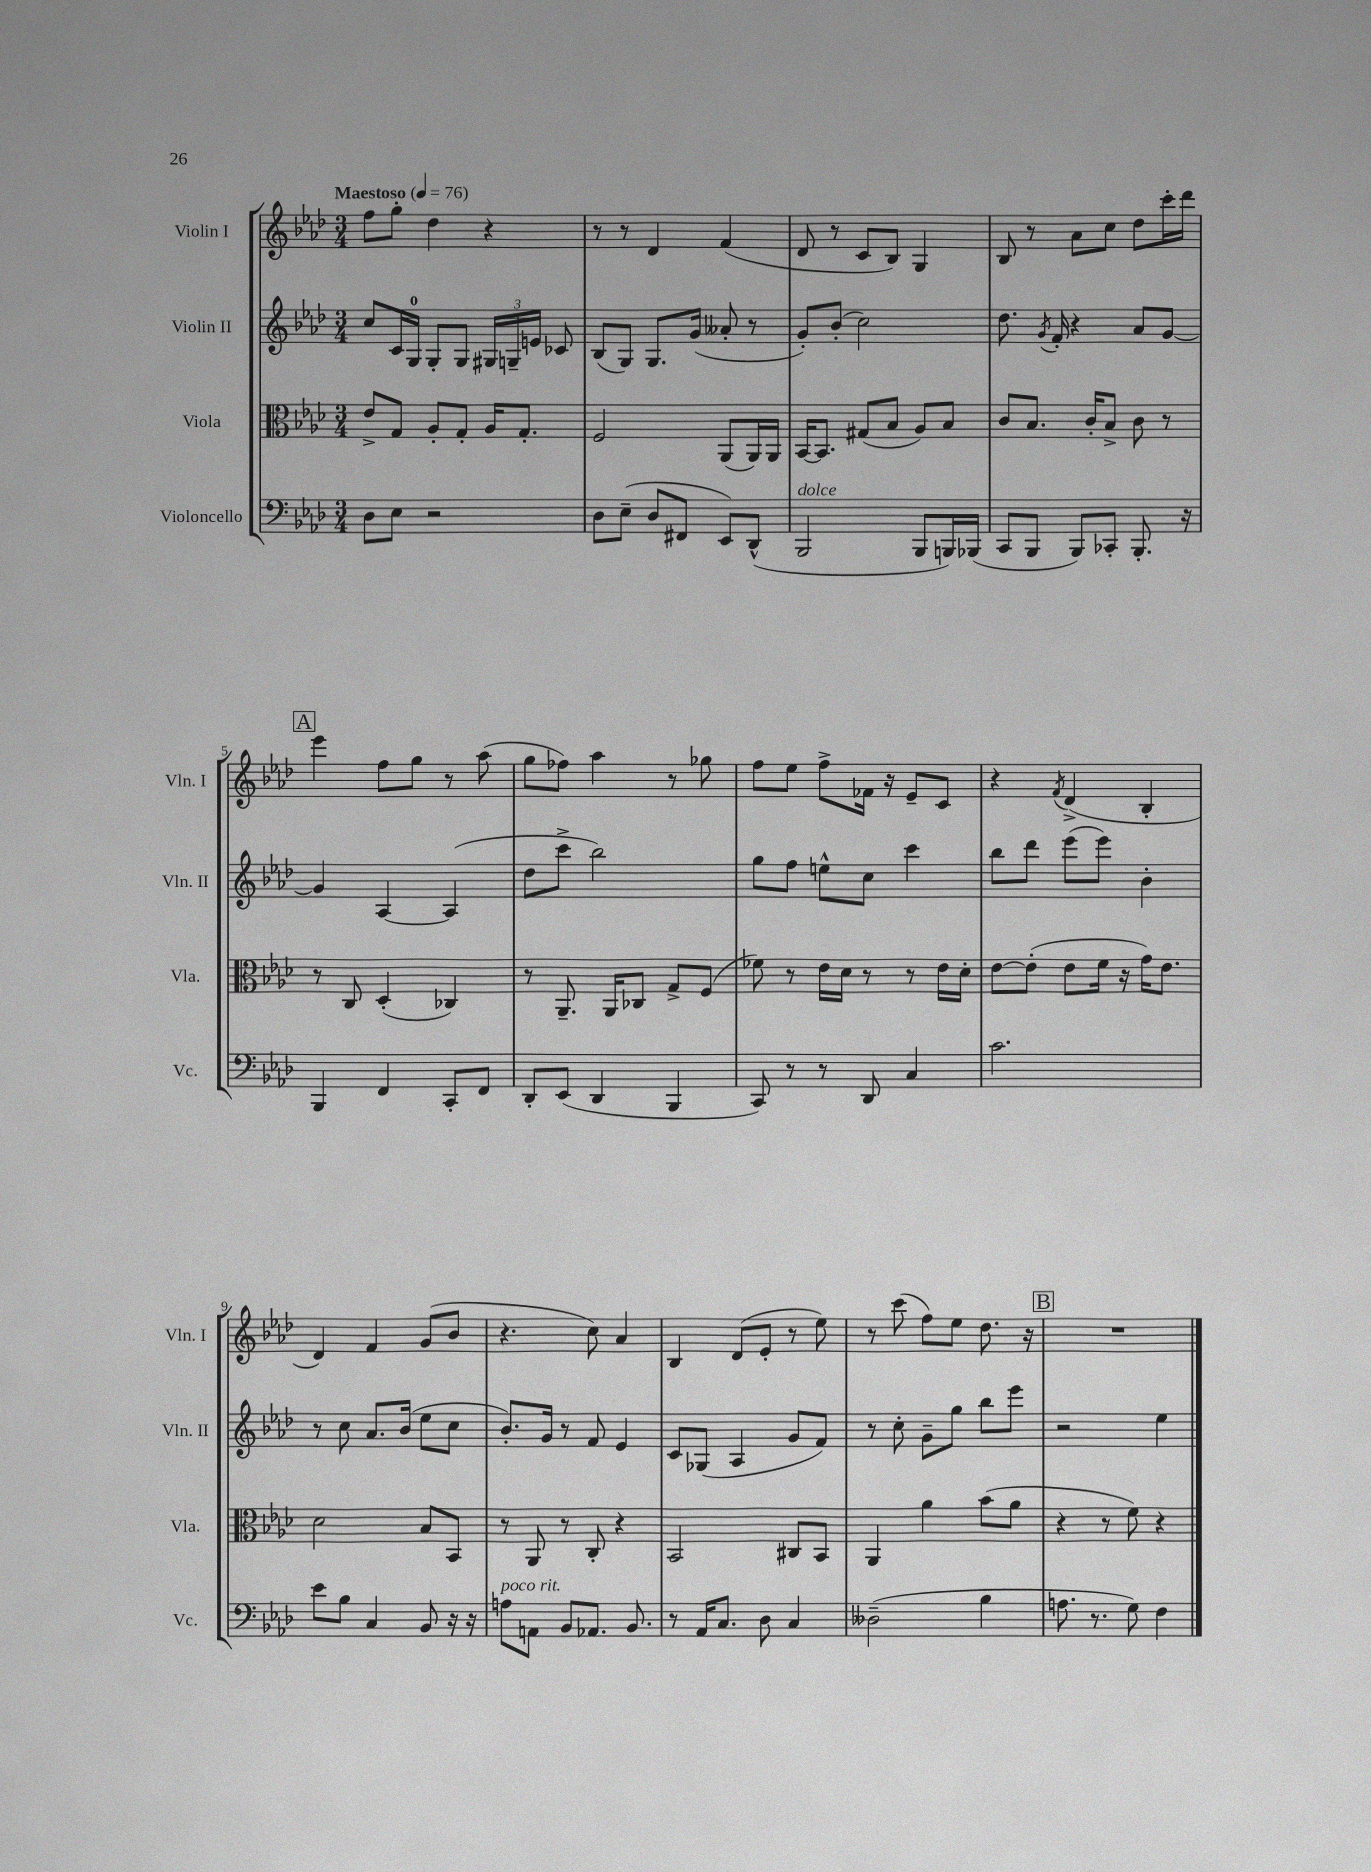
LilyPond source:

<<
\new StaffGroup <<
\new Staff = "s0" \with { instrumentName = "Violin I" shortInstrumentName = "Vln. I" } {
    \clef treble \key aes \major \numericTimeSignature \time 3/4 \tempo "Maestoso" 4 = 76
    \autoBeamOff f''8[ g''8]-. des''4 r4 |
    r8 r8 des'4 f'4( |
    des'8 r8 c'8[ bes8]) g4 |
    bes8 r8 aes'8[ c''8] des''8[ c'''16-. des'''16] |
    \mark \markup { \box "A" } ees'''4 f''8[ g''8] r8 aes''8( |
    g''8[ fes''8]) aes''4 r8 ges''8 |
    f''8[ ees''8] f''8[-> fes'16] r16 ees'8[-- c'8] |
    r4 \acciaccatura { f'8 } des'4->( bes4-. |
    des'4) f'4 g'8[( bes'8] |
    r4. c''8) aes'4 |
    bes4 des'8[( ees'8]-. r8 ees''8) |
    r8 c'''8( f''8[) ees''8] des''8. r16 |
    \mark \markup { \box "B" } R2. \bar "|." |
}
\new Staff = "s1" \with { instrumentName = "Violin II" shortInstrumentName = "Vln. II" } {
    \clef treble \key aes \major \numericTimeSignature \time 3/4
    \autoBeamOff c''8[ c'16 g16]-0 g8[-. g8] \tuplet 3/2 { gis16[ g16-- e'16] } ces'8 |
    bes8[( g8]) g8.[ g'16]( aeses'8-. r8 |
    g'8[-.) bes'8]-.( c''2) |
    des''8. \acciaccatura { g'8 } f'16-. r4 aes'8[ g'8]~ |
    \mark \markup { \box "A" } g'4 aes4~ aes4( |
    des''8[ c'''8]-> bes''2) |
    g''8[ f''8] e''8[-^ c''8] c'''4 |
    bes''8[ des'''8] ees'''8[( ees'''8]) bes'4-. |
    r8 c''8 aes'8.[ bes'16]( ees''8[ c''8] |
    bes'8.[-.) g'16] r8 f'8 ees'4 |
    c'8[ ges8]( aes4 g'8[ f'8]) |
    r8 c''8-. g'8[-- g''8] bes''8[ ees'''8] |
    \mark \markup { \box "B" } r2 ees''4 \bar "|." |
}
\new Staff = "s2" \with { instrumentName = "Viola" shortInstrumentName = "Vla." } {
    \clef alto \key aes \major \numericTimeSignature \time 3/4
    \autoBeamOff ees'8[-> g8] aes8[-. g8]-. aes16[ g8.]-. |
    f2 aes,8[( aes,16) aes,16] |
    bes,16[~ bes,8.] gis8[( bes8] aes8[) bes8] |
    c'8[ bes8.] c'16[-. bes8]-> c'8 r8 |
    \mark \markup { \box "A" } r8 c8 des4-.( ces4) |
    r8 aes,8.-- aes,16[ ces8] g8[-> f8]( |
    fes'8) r8 ees'16[ des'16] r8 r8 ees'16[ des'16]-. |
    ees'8[~ ees'8]-.( ees'8[ f'16] r16 g'16[) ees'8.] |
    des'2 bes8[ bes,8] |
    r8 aes,8 r8 c8-. r4 |
    bes,2 cis8[ bes,8] |
    aes,4 aes'4 bes'8[( aes'8] |
    \mark \markup { \box "B" } r4 r8 f'8) r4 \bar "|." |
}
\new Staff = "s3" \with { instrumentName = "Violoncello" shortInstrumentName = "Vc." } {
    \clef bass \key aes \major \numericTimeSignature \time 3/4
    \autoBeamOff des8[ ees8] r2 |
    des8[ ees8]--( des8[ fis,8] ees,8[) des,8]-^( |
    bes,,2^\markup { \italic "dolce" } bes,,8[ b,,16) bes,,16]( |
    c,8[ bes,,8] bes,,8[) ces,8]-. bes,,8.-. r16 |
    \mark \markup { \box "A" } bes,,4 f,4 c,8[-. f,8] |
    des,8[-. ees,8]( des,4 bes,,4 |
    c,8) r8 r8 des,8 c4 |
    c'2. |
    ees'8[ bes8] c4 bes,8 r16 r16 |
    a8[^\markup { \italic "poco rit." } a,8] bes,8[ aes,8.] bes,8. |
    r8 aes,16[ c8.] des8 c4 |
    deses2--( bes4 |
    \mark \markup { \box "B" } a8. r8. g8) f4 \bar "|." |
}
>>
>>
